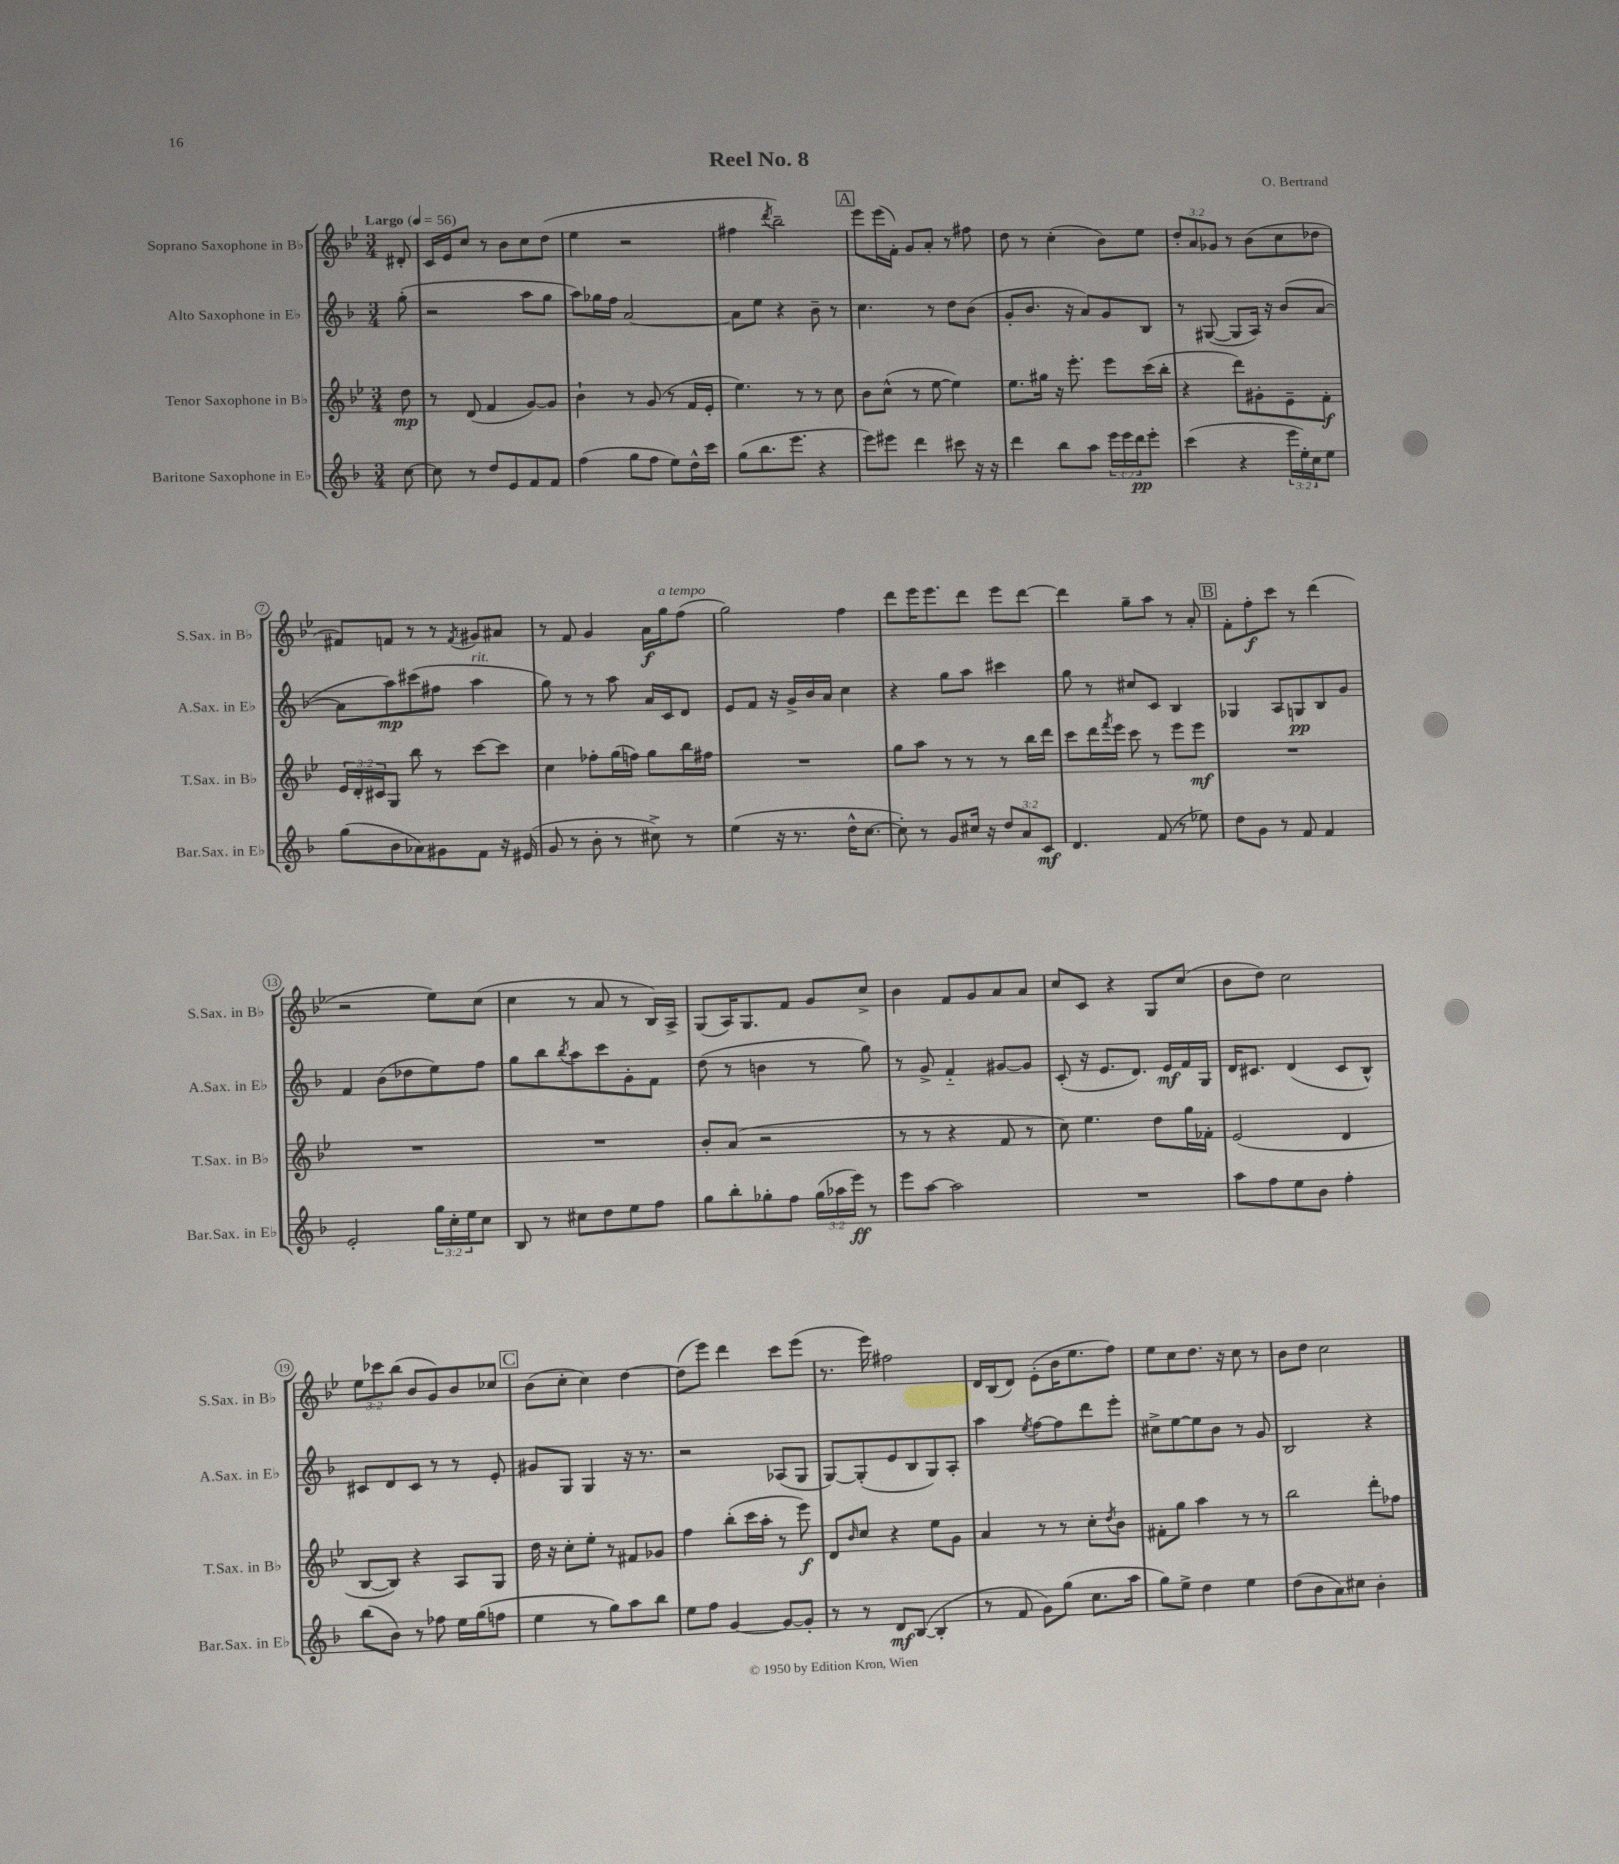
\header { title = "Reel No. 8" composer = "O. Bertrand" }
<<
\new StaffGroup <<
\new Staff = "s0" \with { instrumentName = "Soprano Saxophone in Bb" shortInstrumentName = "S.Sax. in Bb" } {
    \clef treble \key bes \major \numericTimeSignature \time 3/4 \override Staff.TupletNumber.text = #tuplet-number::calc-fraction-text \partial 8 \tempo "Largo" 4 = 56
    dis'8-. |
    c'16 ees'16 c''8 r8 bes'8 c''8 d''8( |
    ees''4 r2 |
    fis''4 \acciaccatura { d'''8 } bes''2--) |
    \mark \markup { \box "A" } ees'''8 ees'''16( f'16-.) g'8 a'8-. r8 fis''8 |
    d''8 r8 c''4-.( bes'8) ees''8 |
    \tuplet 3/2 { d''8-. a'8 ges'8 } r8 bes'8( c''8 des''8 |
    fis'8) f'8 r8 r8 \acciaccatura { f'8 } gis'8 ais'8 |
    r8 f'8 g'4 a'16\f g''16^\markup { \italic "a tempo" } f''8( |
    g''2) f''4 |
    d'''8 ees'''16 ees'''8. d'''8 ees'''8 d'''8~ |
    d'''4 g''8-- a''8 r8 a'8-. |
    \mark \markup { \box "B" } f'8-. f''8-.\f c'''8 r8 d'''4( |
    r2 ees''8) c''8( |
    c''4 r8 a'8 r8 bes16) a16-> |
    g8( a16) g8. f'8 g'8 c''8-> |
    bes'4 f'8 g'8 a'8 a'8 |
    c''8 c'8 r4 g8 c''8( |
    bes'8 d''8) c''2 |
    \tuplet 3/2 { ees''8 ces'''8 bes''8( } bes'8 g'8) bes'8 ces''8 |
    \mark \markup { \box "C" } bes'8( c''8-. c''4) d''4~ |
    d''8( ees'''8) d'''4 c'''8 ees'''8( |
    r8. ees'''16) fis''2 |
    d'16 bes16( d'8) ees'8-.( bes'16 ees''8. f''8) |
    ees''8 c''8 d''8. r16 c''8 r8 |
    bes'8 d''8 c''2 \bar "|." |
}
\new Staff = "s1" \with { instrumentName = "Alto Saxophone in Eb" shortInstrumentName = "A.Sax. in Eb" } {
    \clef treble \key f \major \numericTimeSignature \time 3/4 \partial 8
    g''8-.( |
    r2 a''8 g''8 |
    a''8) ges''16 f''16 a'2~ |
    a'8 e''8 r4 bes'8-- r8 |
    \mark \markup { \box "A" } c''4. r8 d''8 bes'8( |
    g'8-. bes'8. r16 a'8) g'8 bes8 |
    r8 gis8~( gis8 a16) r16 bes'8( a'8~ |
    a'8 a''8\mp) cis'''8( fis''8 a''4^\markup { \italic "rit." } |
    g''8) r8 r8 a''8 a'16 c'16 d'8 |
    e'8 f'8 r16 g'16-> bes'16 a'16 c''4 |
    r4 g''8 a''8 cis'''4 |
    g''8 r8 cis''8 c'8 bes4 |
    \mark \markup { \box "B" } ges4 a8 g8\pp bes8 g'8 |
    f'4 bes'8( des''8 e''8) f''8 |
    g''8 bes''8 \acciaccatura { bes''8 } a''8 c'''8 g'8-. f'8 |
    d''8( r8 b'4 r8 g''8) |
    r8 g'8-> f'4-_ gis'8~ gis'8 |
    c'8-.( r16 e'8. d'8.) e'16\mf f'16 g16 |
    d'16 cis'8. d'4( cis'8 bes8-^) |
    cis'8 d'8 cis'8 r8 r8 e'8-. |
    \mark \markup { \box "C" } gis'8 g8 g4 r16 r8. |
    r2 aes8( g8 |
    g8~) g8-.( e'8 bes8 g8) a8-. |
    a''4 \acciaccatura { e''8 } f''8~ f''8 d'''8 e'''8-. |
    cis''8-> e''8~ e''8 bes'8 r8 g'8 |
    bes2 r4 \bar "|." |
}
\new Staff = "s2" \with { instrumentName = "Tenor Saxophone in Bb" shortInstrumentName = "T.Sax. in Bb" } {
    \clef treble \key bes \major \numericTimeSignature \time 3/4 \override Staff.TupletNumber.text = #tuplet-number::calc-fraction-text \partial 8
    d''8\mp |
    r8 d'8( f'4 g'8~) g'8 |
    bes'4-! r8 g'8( r8 f'16 ees'16-. |
    ees''4.) r8 r8 c''8 |
    \mark \markup { \box "A" } bes'8 c''8-^( r8 ees''8~ ees''4) |
    ees''8. gis''16 r16 ees'''8.-. ees'''8 c'''16( bes''16-. |
    r4 d'''8) gis'8-. ees'8-- f'8-.\f |
    \tuplet 3/2 { ees'16 d'16-. cis'16 } g8 bes''8 r8 c'''8~ c'''8 |
    c''4 fes''8-. g''16( f''16) g''8 bes''16 fis''16 |
    R2. |
    g''8 a''8 r8 r8 r8 bes''16 d'''16 |
    c'''8 d'''16 \acciaccatura { f'''8 } ees'''16 c'''8 r8 ees'''8 ees'''8\mf |
    \mark \markup { \box "B" } R2. |
    R2. |
    R2. |
    bes'8-. a'8( r2 |
    r8 r8 r4 f'8 r8 |
    c''8) ees''4. d''8 g''16 fes'16-. |
    ees'2( d'4 |
    bes8~ bes8) r4 a8 g8 |
    \mark \markup { \box "C" } d''16 r16 c''8-. ees''8-. r8 fis'8 ges'8 |
    f''4 bes''8-.( c'''16 a''16-. r8 ees'''8\f) |
    d'8 \grace { bes'16 } c''8 r4 ees''8 g'8 |
    a'4 r8 r8 c''8-. \acciaccatura { d''8 } bes'8 |
    fis'8-. g''8 a''4 r8 r8 |
    bes''2 d'''8-. fes''8 \bar "|." |
}
\new Staff = "s3" \with { instrumentName = "Baritone Saxophone in Eb" shortInstrumentName = "Bar.Sax. in Eb" } {
    \clef treble \key f \major \numericTimeSignature \time 3/4 \override Staff.TupletNumber.text = #tuplet-number::calc-fraction-text \partial 8
    c''8~ |
    c''8 r8 d''8 e'8 f'8 f'8 |
    f''4( g''8 f''8 e''8) d''16-^ c'''16 |
    g''8( bes''8. e'''8. r4 |
    \mark \markup { \box "A" } e'''8) eis'''8 d'''4 cis'''8 r16 r16 |
    d'''4 bes''8 a''8 \tuplet 3/2 { e'''16 e'''16 d'''16\pp } e'''8-. |
    c'''4( r4 \tuplet 3/2 { e'''16 e''16-.) c''16 } e''8 |
    g''8( bes'8 aes'8) gis'8 f'8 r16 eis'16( |
    g'8 r8 bes'8-. r8 cis''8->) r8 |
    e''4( r16 r8. d''16-^ c''8.~ |
    c''8-.) r8 g'8 cis''16 r16 \tuplet 3/2 { d''8 a'8 c'8\mf } |
    d'4. f'8( r8 ees''8) |
    \mark \markup { \box "B" } d''8 g'8 r8 f'8 f'4 |
    e'2-. \tuplet 3/2 { g''16 c''16-. e''16 } c''8 |
    bes8 r8 cis''8 d''8 e''8 f''8 |
    g''8 bes''8-. ges''8-. f''8 \tuplet 3/2 { ges''16( aes''16 e'''16\ff) } r8 |
    e'''8 a''8~ a''2 |
    R2. |
    a''8 f''8 e''8 bes'8 f''4-. |
    bes''8( bes'8) r8 fes''8 e''16 g''16( f''8 |
    \mark \markup { \box "C" } e''4 r8 g''8) a''8 bes''8 |
    e''8 f''8 g'4~ g'8~ g'8-. |
    r8 r8 d'8\mf bes8~( bes4-. |
    r8 f'8 g'8) g''8( c''8. a''16 |
    g''8) e''8-> d''4 e''4 |
    d''8( bes'8 a'8) cis''8 bes'4-. \bar "|." |
}
>>
>>
\layout { \context { \Score \override BarNumber.stencil = #(make-stencil-circler 0.1 0.3 ly:text-interface::print) } }
